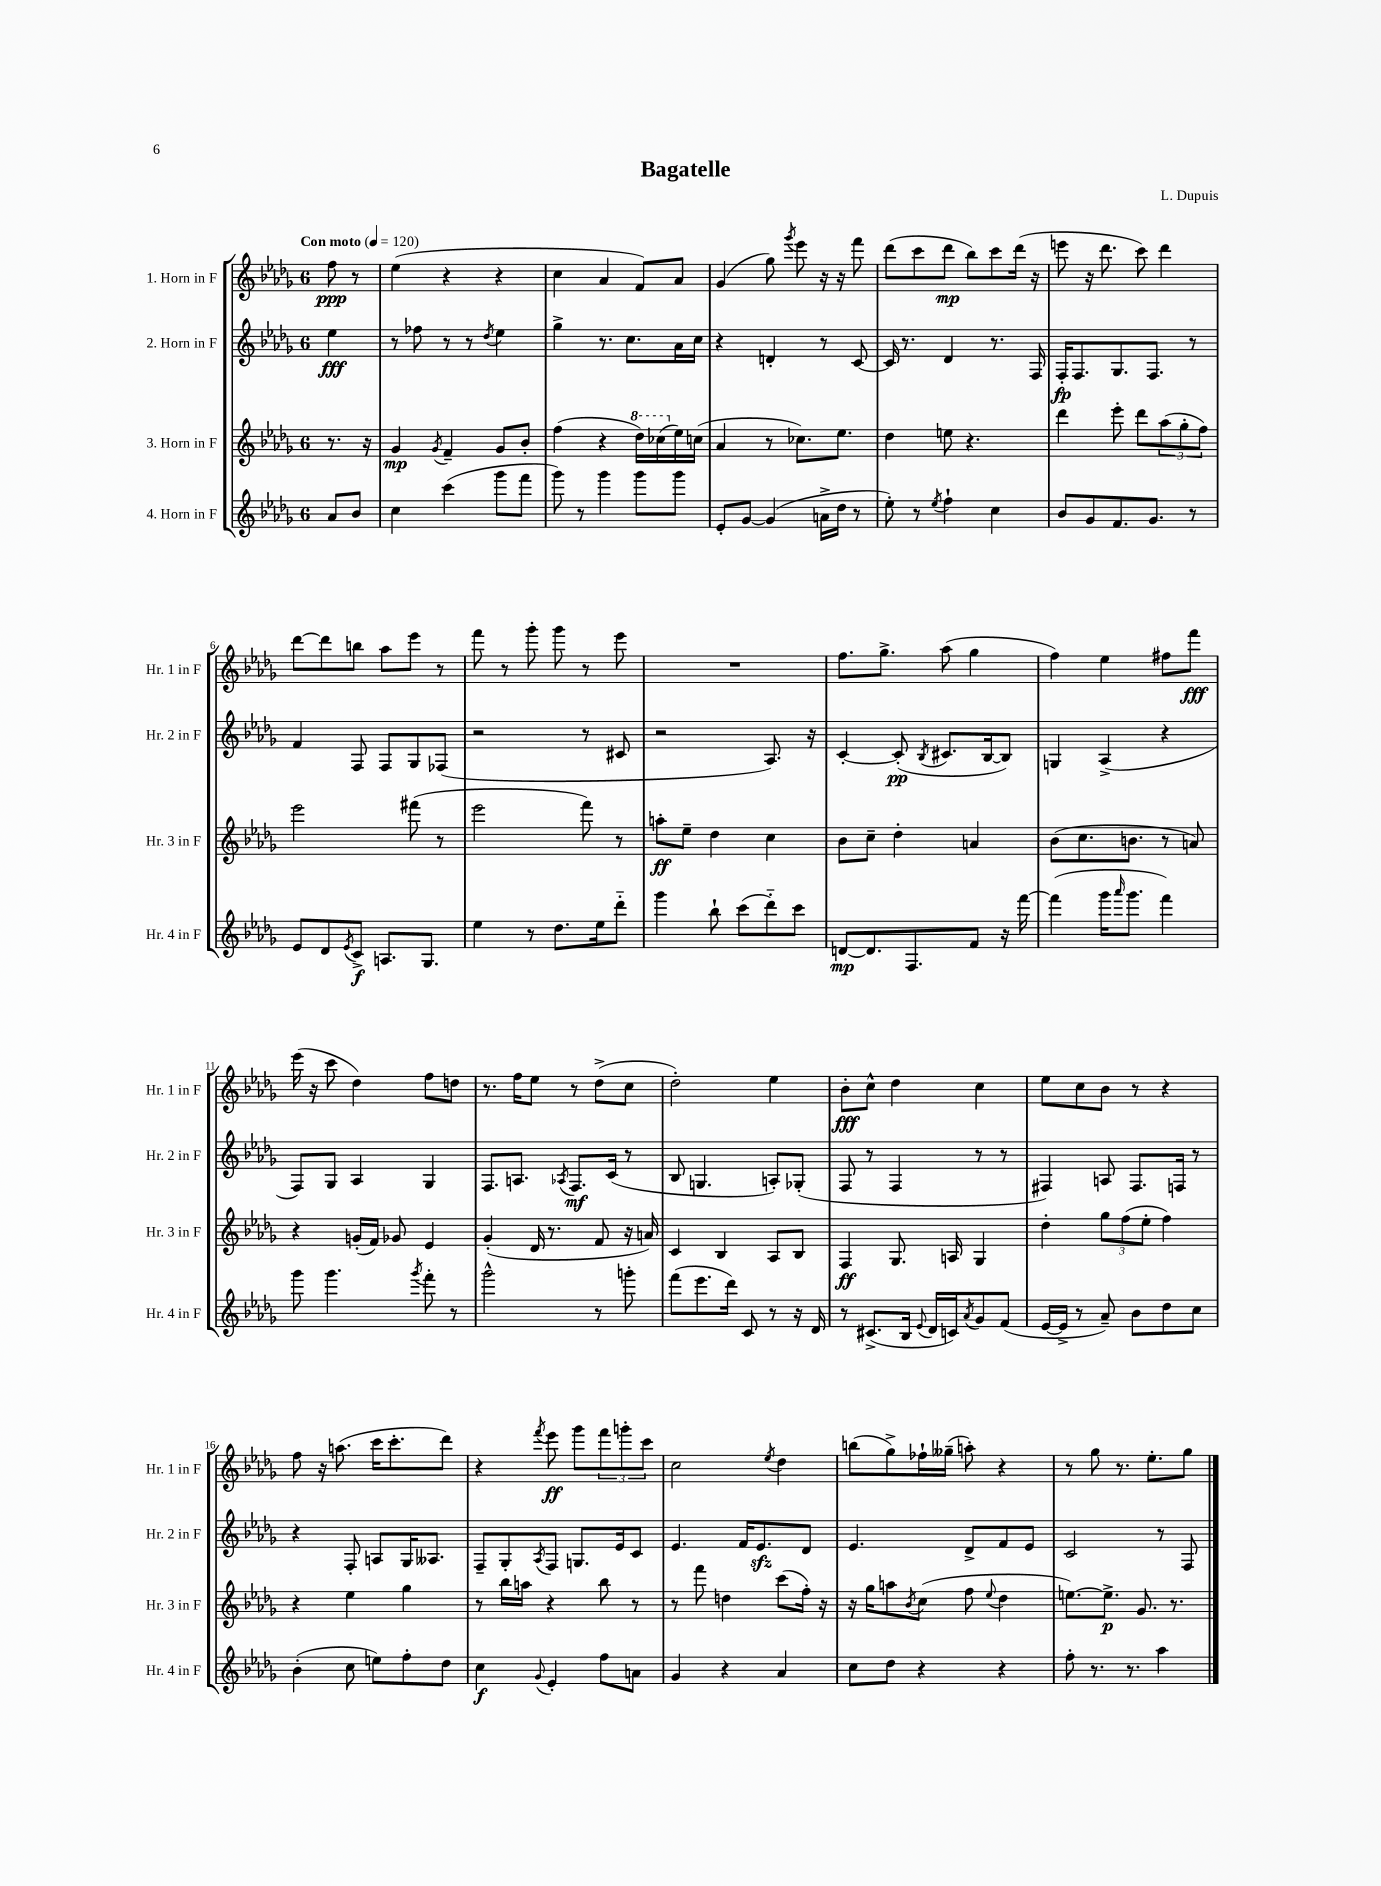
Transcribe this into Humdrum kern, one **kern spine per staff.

**kern	**dynam	**kern	**dynam	**kern	**dynam	**kern	**dynam
*part4	*part4	*part3	*part3	*part2	*part2	*part1	*part1
*staff4	*staff4	*staff3	*staff3	*staff2	*staff2	*staff1	*staff1
*I"4. Horn in F	*	*I"3. Horn in F	*	*I"2. Horn in F	*	*I"1. Horn in F	*
*I'Hr. 4 in F	*	*I'Hr. 3 in F	*	*I'Hr. 2 in F	*	*I'Hr. 1 in F	*
*clefG2	*	*clefG2	*	*clefG2	*	*clefG2	*
*k[b-e-a-d-g-]	*	*k[b-e-a-d-g-]	*	*k[b-e-a-d-g-]	*	*k[b-e-a-d-g-]	*
*M6/8	*	*M6/8	*	*M6/8	*	*M6/8	*
*MM120	*	*MM120	*	*MM120	*	*MM120	*
=	=	=	=	=	=	=	=
!	!	!	!	!	!	!LO:TX:a:B:t=Con moto	!
8a-/L	.	8.r	.	4ee-\	fff	8ff\	ppp
8b-/J	.	.	.	.	.	8r	.
.	.	16r	.	.	.	.	.
=1	=1	=1	=1	=1	=1	=1	=1
4cc\	.	4g-/	mp	8r	.	(4ee-\	.
.	.	.	.	8ff-X\	.	.	.
.	.	8qg-/	.	.	.	.	.
(4ccc\	.	4f~/	.	8r	.	4r	.
.	.	.	.	8r	.	.	.
.	.	.	.	8qdd-/	.	.	.
8ggg-\L	.	8g-/L	.	4ee-\	.	4r	.
8fff\J	.	8b-'/J	.	.	.	.	.
=2	=2	=2	=2	=2	=2	=2	=2
8ggg-\)	.	(4ff\	.	4gg-^\	.	4cc\	.
8r	.	.	.	.	.	.	.
4ggg-\	.	4r	.	8.r	.	4a-/	.
.	.	.	.	8.cc\L	.	.	.
*	*	*8va	*	*	*	*	*
8ggg-\L	.	16ddd-\LL)	.	.	.	8f/L)	.
.	.	(16ccc-X\	.	.	.	.	.
*	*	*X8va	*	*	*	*	*
8ggg-\J	.	16ee-\)	.	16a-\L	.	8a-/J	.
.	.	(16ccn\JJ	.	16cc\JJ	.	.	.
=3	=3	=3	=3	=3	=3	=3	=3
8e-'/L	.	4a-/	.	4r	.	(4g-/	.
[8g-/J	.	.	.	.	.	.	.
(4g-/]	.	8r	.	4dn'/	.	8gg-\)	.
.	.	.	.	.	.	8qggg-/	.
.	.	8.cc-X\L)	.	.	.	8eee-\	.
16an^\LL	.	.	.	8r	.	16r	.
16dd-\JJ	.	8.ee-\J	.	.	.	16r	.
8r	.	.	.	[8c/	.	8fff\	.
=4	=4	=4	=4	=4	=4	=4	=4
8ee-'\)	.	4dd-\	.	16c/]	.	(8ddd-\L	.
.	.	.	.	8.r	.	.	.
8r	.	.	.	.	.	8ccc\	.
8qee-/	.	.	.	.	.	.	.
4ff`\	.	8een\	.	4d-/	.	8ddd-\J	mp
.	.	4.r	.	.	.	8bb-\L)	.
4cc\	.	.	.	8.r	.	8ccc\	.
.	.	.	.	.	.	(16ddd-\Jk	.
.	.	.	.	16F/	.	16r	.
=5	=5	=5	=5	=5	=5	=5	=5
8b-/L	.	4ddd-\	.	16F'/KL	fp	8eeen\	.
.	.	.	.	8.F/	.	.	.
8g-/	.	.	.	.	.	16r	.
.	.	.	.	.	.	8.ddd-\	.
8.f/	.	8eee-'\	.	8.G-/	.	.	.
.	.	8ddd-\L	.	.	.	8ccc\)	.
8.g-/J	.	.	.	8.F/J	.	.	.
.	.	(12aa-\	.	.	.	4ddd-\	.
.	.	12gg-'\	.	.	.	.	.
8r	.	.	.	8r	.	.	.
.	.	12ff\J)	.	.	.	.	.
!!LO:LB:g=z
=6	=6	=6	=6	=6	=6	=6	=6
8e-/L	.	2eee-\	.	4f/	.	[8ddd-\L	.
8d-/	.	.	.	.	.	8ddd-\]	.
8qe-/	.	.	.	.	.	.	.
8c^/J	f	.	.	8F/	.	8bbn\J	.
8.An/L	.	.	.	8F/L	.	8aa-\L	.
.	.	(8fff#X\	.	8G-/	.	8eee-\J	.
8.G-/J	.	.	.	.	.	.	.
.	.	8r	.	(8F-X/J	.	8r	.
=7	=7	=7	=7	=7	=7	=7	=7
4ee-\	.	2eee-\	.	2r	.	8fff\	.
.	.	.	.	.	.	8r	.
8r	.	.	.	.	.	8ggg-'\	.
8.dd-\L	.	.	.	.	.	8ggg-\	.
.	.	8fff\)	.	8r	.	8r	.
16ee-\k	.	.	.	.	.	.	.
8ddd-\J	.	8r	.	8c#X/	.	8eee-\	.
=8	=8	=8	=8	=8	=8	=8	=8
4ggg-\	.	8aan'\L	ff	2r	.	2.r	.
.	.	8ee-~\J	.	.	.	.	.
8bb-`\	.	4dd-\	.	.	.	.	.
(8ccc\L	.	.	.	.	.	.	.
8ddd-\)	.	4cc\	.	8.A-/)	.	.	.
8ccc\J	.	.	.	.	.	.	.
.	.	.	.	16r	.	.	.
=9	=9	=9	=9	=9	=9	=9	=9
[8dn/L	mp	8b-\L	.	[4c'/	.	8.ff\L	.
8.d/]	.	8cc~\J	.	.	.	.	.
.	.	.	.	.	.	8.gg-^\J	.
.	.	4dd-'\	.	(8c'/]	pp	.	.
8.F/	.	.	.	.	.	.	.
.	.	.	.	8qB-/	.	.	.
.	.	.	.	8.c#X/L	.	(8aa-\	.
8f/J	.	4an/	.	.	.	4gg-\	.
.	.	.	.	[16B-/k	.	.	.
16r	.	.	.	8B-/J])	.	.	.
[16fff\	.	.	.	.	.	.	.
=10	=10	=10	=10	=10	=10	=10	=10
(4fff\]	.	(8b-\L	.	4Gn/	.	4ff\)	.
.	.	8.cc\	.	.	.	.	.
16ggg-\KL	.	.	.	(4A-^/	.	4ee-\	.
16qqaaa-/	.	.	.	.	.	.	.
8.ggg-\J	.	8.bn\J	.	.	.	.	.
4fff\)	.	8r	.	4r	.	8ff#X\L	.
.	.	8an/)	.	.	.	8fff\J	fff
!!LO:LB:g=z
=11	=11	=11	=11	=11	=11	=11	=11
8ggg-\	.	4r	.	8F/L)	.	(16eee-\	.
.	.	.	.	.	.	16r	.
4.ggg-\	.	.	.	8G-/J	.	8ccc\	.
.	.	(16gn'/LL	.	4A-/	.	4dd-\)	.
.	.	16f/JJ)	.	.	.	.	.
.	.	8g-X/	.	.	.	.	.
8qggg-/	.	.	.	.	.	.	.
8fff'\	.	4e-/	.	4G-/	.	8ff\L	.
8r	.	.	.	.	.	8ddn\J	.
=12	=12	=12	=12	=12	=12	=12	=12
2ggg-^^\	.	(4g-'/	.	8.F/L	.	8.r	.
.	.	.	.	8.An/J	.	16ff\KL	.
.	.	16d-/	.	.	.	8ee-\J	.
.	.	8.r	.	.	.	.	.
.	.	.	.	8qA-X/	.	.	.
.	.	.	.	8.F/L	mf	8r	.
8r	.	8f/	.	.	.	(8dd-^\L	.
.	.	.	.	(16c/Jk	.	.	.
8gggn'\	.	16r	.	8r	.	8cc\J	.
.	.	16an/)	.	.	.	.	.
=13	=13	=13	=13	=13	=13	=13	=13
(8fff\L	.	4c/	.	8B-/	.	2dd-'\)	.
8.eee-\	.	.	.	4.Gn/	.	.	.
.	.	4B-/	.	.	.	.	.
16ddd-\Jk)	.	.	.	.	.	.	.
8c/	.	.	.	.	.	.	.
8r	.	8A-/L	.	8An'/L)	.	4ee-\	.
16r	.	8B-/J	.	(8G-X'/J	.	.	.
16d-/	.	.	.	.	.	.	.
=14	=14	=14	=14	=14	=14	=14	=14
8r	.	4F/	ff	8F/	.	8b-'\L	fff
(8.c#X^/L	.	.	.	8r	.	8cc^^\J	.
.	.	8.G-/	.	4F/	.	4dd-\	.
16B-/Jk	.	.	.	.	.	.	.
8qqe-/	.	.	.	.	.	.	.
16d-/LL	.	.	.	.	.	.	.
16cn/J)	.	16An/	.	.	.	.	.
8qa-/	.	.	.	.	.	.	.
8g-/	.	4G-/	.	8r	.	4cc\	.
(8f/J	.	.	.	8r	.	.	.
=15	=15	=15	=15	=15	=15	=15	=15
[16e-/LL	.	4dd-'\	.	4F#X/)	.	8ee-\L	.
16e-^/JJ]	.	.	.	.	.	.	.
8r	.	.	.	.	.	8cc\	.
8a-~/)	.	12gg-\L	.	8An/	.	8b-\J	.
.	.	(12ff\	.	.	.	.	.
8b-\L	.	.	.	8.F#/L	.	8r	.
.	.	12ee-'\J	.	.	.	.	.
8dd-\	.	4ff\)	.	.	.	4r	.
.	.	.	.	16Fn/Jk	.	.	.
8cc\J	.	.	.	8r	.	.	.
!!LO:LB:g=z
=16	=16	=16	=16	=16	=16	=16	=16
(4b-'\	.	4r	.	4r	.	8ff\	.
.	.	.	.	.	.	16r	.
.	.	.	.	.	.	(8.aan\	.
8cc\	.	4ee-\	.	8F'/	.	.	.
8een\L)	.	.	.	8An/L	.	16ccc\KL	.
.	.	.	.	.	.	8.ccc'\	.
8ff'\	.	4gg-\	.	16G-/K	.	.	.
.	.	.	.	8.A--X/J	.	.	.
8dd-\J	.	.	.	.	.	8ddd-\J)	.
=17	=17	=17	=17	=17	=17	=17	=17
4cc\	f	8r	.	8F~/L	.	4r	.
.	.	16bb-\LL	.	8G-'/	.	.	.
.	.	16aan\JJ	.	.	.	.	.
8qqg-/	.	.	.	8qA-/	.	8qfff/	.
4e-'/	.	4r	.	8F/J	.	8eee-\	ff
.	.	.	.	8.Gn/L	.	8ggg-\L	.
8ff\L	.	8bb-\	.	.	.	12fff\	.
.	.	.	.	16e-/k	.	.	.
.	.	.	.	.	.	12gggn'\	.
8an\J	.	8r	.	8c/J	.	.	.
.	.	.	.	.	.	12ccc\J	.
=18	=18	=18	=18	=18	=18	=18	=18
4g-/	.	8r	.	4.e-/	.	2cc\	.
.	.	8fff\	.	.	.	.	.
4r	.	4ddn\	.	.	.	.	.
.	.	.	.	16f/KL	.	.	.
.	.	.	.	8.e-zz/	.	.	.
.	.	.	.	.	.	8qee-/	.
4a-/	.	(8ccc\L	.	.	.	4dd-\	.
.	.	16ff'\Jk)	.	8d-/J	.	.	.
.	.	16r	.	.	.	.	.
=19	=19	=19	=19	=19	=19	=19	=19
8cc\L	.	16r	.	4.e-/	.	(8bbn\L	.
.	.	16gg-\KL	.	.	.	.	.
8dd-\J	.	8aan\	.	.	.	8gg-^\)	.
.	.	8qb-/	.	.	.	.	.
4r	.	(8cc\J	.	.	.	16ff-X`\L	.
.	.	.	.	.	.	(16gg--X~\JJ	.
.	.	8ff\	.	8d-^/L	.	8aan'\)	.
.	.	8qqee-/	.	.	.	.	.
4r	.	4dd-\	.	8f/	.	4r	.
.	.	.	.	8e-/J	.	.	.
=20	=20	=20	=20	=20	=20	=20	=20
8ff'\	.	[8.een\L)	.	2c/	.	8r	.
8.r	.	.	.	.	.	8gg-\	.
.	.	8.ee^\J]	p	.	.	.	.
.	.	.	.	.	.	8.r	.
8.r	.	.	.	.	.	.	.
.	.	8.g-/	.	.	.	.	.
.	.	.	.	.	.	8.ee-'\L	.
4aa-\	.	.	.	8r	.	.	.
.	.	8.r	.	.	.	.	.
.	.	.	.	8F/	.	8gg-\J	.
==	==	==	==	==	==	==	==
*-	*-	*-	*-	*-	*-	*-	*-
